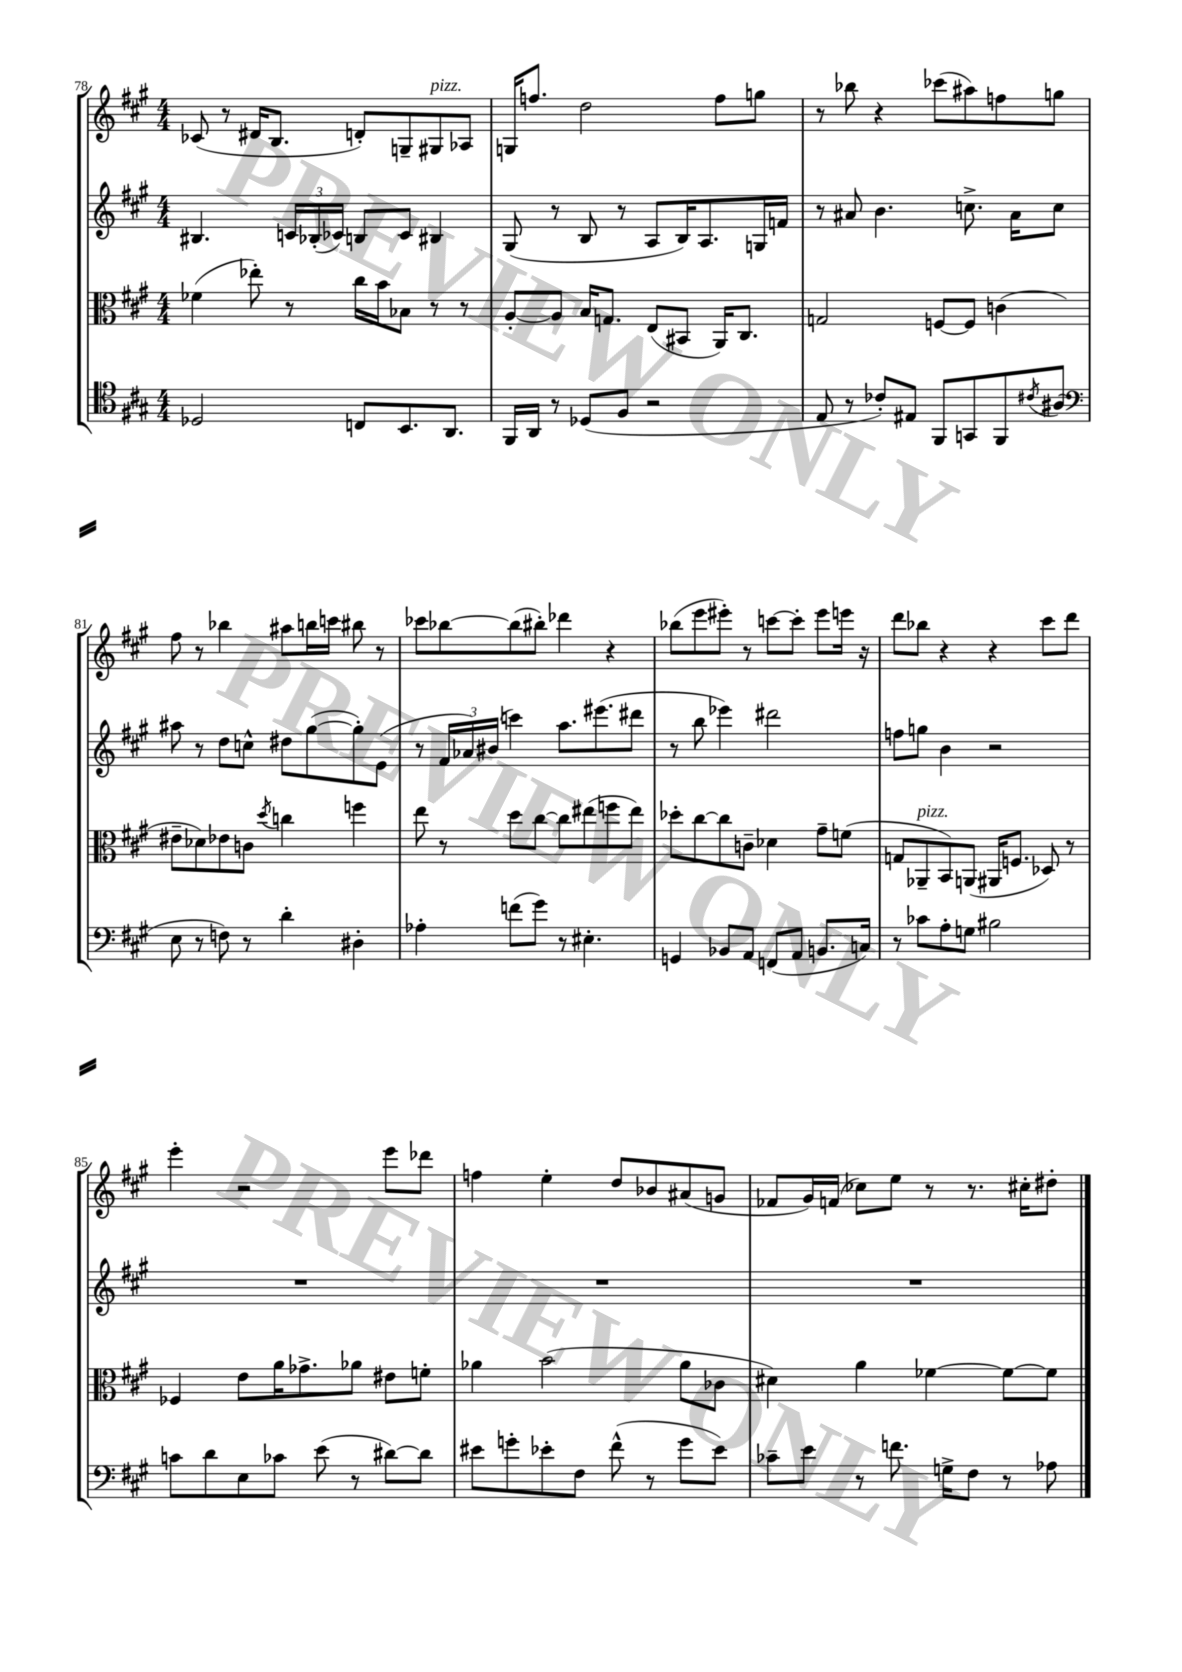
<<
\new StaffGroup <<
\new Staff = "s0" {
    \clef treble \key a \major \numericTimeSignature \time 4/4
    ces'8( r8 dis'16 b8. d'8-.) g8-- gis8^\markup { \italic "pizz." } aes8 |
    g16 f''8. d''2 f''8 g''8 |
    r8 bes''8 r4 ces'''8( ais''8) f''8 g''8 |
    fis''8 r8 bes''4 ais''8 b''16 c'''16 bis''8 r8 |
    ces'''8 bes''8~ bes''8( bis''8-.) des'''4 r4 |
    bes''8( e'''8 eis'''8-.) r8 c'''8~ c'''8-. eis'''8 e'''16 r16 |
    d'''8 bes''8 r4 r4 cis'''8 d'''8 |
    e'''4-. r2 e'''8 des'''8 |
    f''4 e''4-. d''8 bes'8 ais'8( g'8 |
    fes'8 gis'16) f'16( ces''8) e''8 r8 r8. cis''16-. dis''8-. \bar "|." |
}
\new Staff = "s1" {
    \clef treble \key a \major \numericTimeSignature \time 4/4
    bis4. \tuplet 3/2 { c'16 bes16-.( ces'16) } b8 ces'8 bis4 |
    gis8( r8 b8 r8 a8 b16) a8. g16 f'16 |
    r8 ais'8 b'4. c''8.-> ais'16 c''8 |
    ais''8 r8 d''8 c''8-^ dis''8 gis''8~( gis''8-.) e'8( |
    r8 \tuplet 3/2 { fis'16 aes'16) bis'16( } c'''4) a''8. eis'''8.( dis'''8 |
    r8 b''8 ees'''4) dis'''2 |
    f''8 g''8 b'4 r2 |
    R1 |
    R1 |
    R1 \bar "|." |
}
\new Staff = "s2" {
    \clef alto \key a \major \numericTimeSignature \time 4/4
    fes'4( ees''8-.) r8 cis''16 b'16 bes8 r8 r8 |
    a8~-. a8 b16 g8. e8( bis,8 a,16) cis8. |
    g2 f8~ f8 c'4( |
    eis'8-- des'8) ees'8 c'8 \acciaccatura { d''8 } c''4 f''4 |
    e''8 r8 d''8 cis''8~ cis''8 eis''8( f''8 eis''8) |
    des''8-. cis''8~ cis''8 c'8-- des'4 gis'8-- f'8( |
    g8 aes,8--^\markup { \italic "pizz." } b,8) a,8( ais,16 f8. des8) r8 |
    fes4 e'8 a'16 ges'8.-> aes'8 eis'8 f'8-. |
    aes'4 b'2( aes'8 ces'8 |
    dis'4) a'4 fes'4~ fes'8~ fes'8 \bar "|." |
}
\new Staff = "s3" {
    \clef tenor \key a \major \numericTimeSignature \time 4/4
    des2 c8 b,8. a,8. |
    fis,16 a,16 r8 des8( fis8 r2 |
    e8 r8 ces'8-.) eis8 fis,8 g,8 fis,8 \acciaccatura { cis'8 } ais8( |
    \clef bass e8 r8 f8) r8 d'4-. dis4-. |
    aes4-. f'8( gis'8) r8 eis4.-. |
    g,4 bes,8 a,8 f,8( a,8 b,8. c16) |
    r8 ces'8 a8-. g8 bis2 |
    c'8 d'8 e8 ces'8 e'8( r8 dis'8~) dis'8 |
    eis'8 g'8-. ees'8-. fis8 fis'8-^( r8 g'8 ees'8) |
    ces'8-- e'8 r8 f'8. g16-> fis8 r8 aes8 \bar "|." |
}
>>
>>
\layout { \context { \Score currentBarNumber = #78 } }
